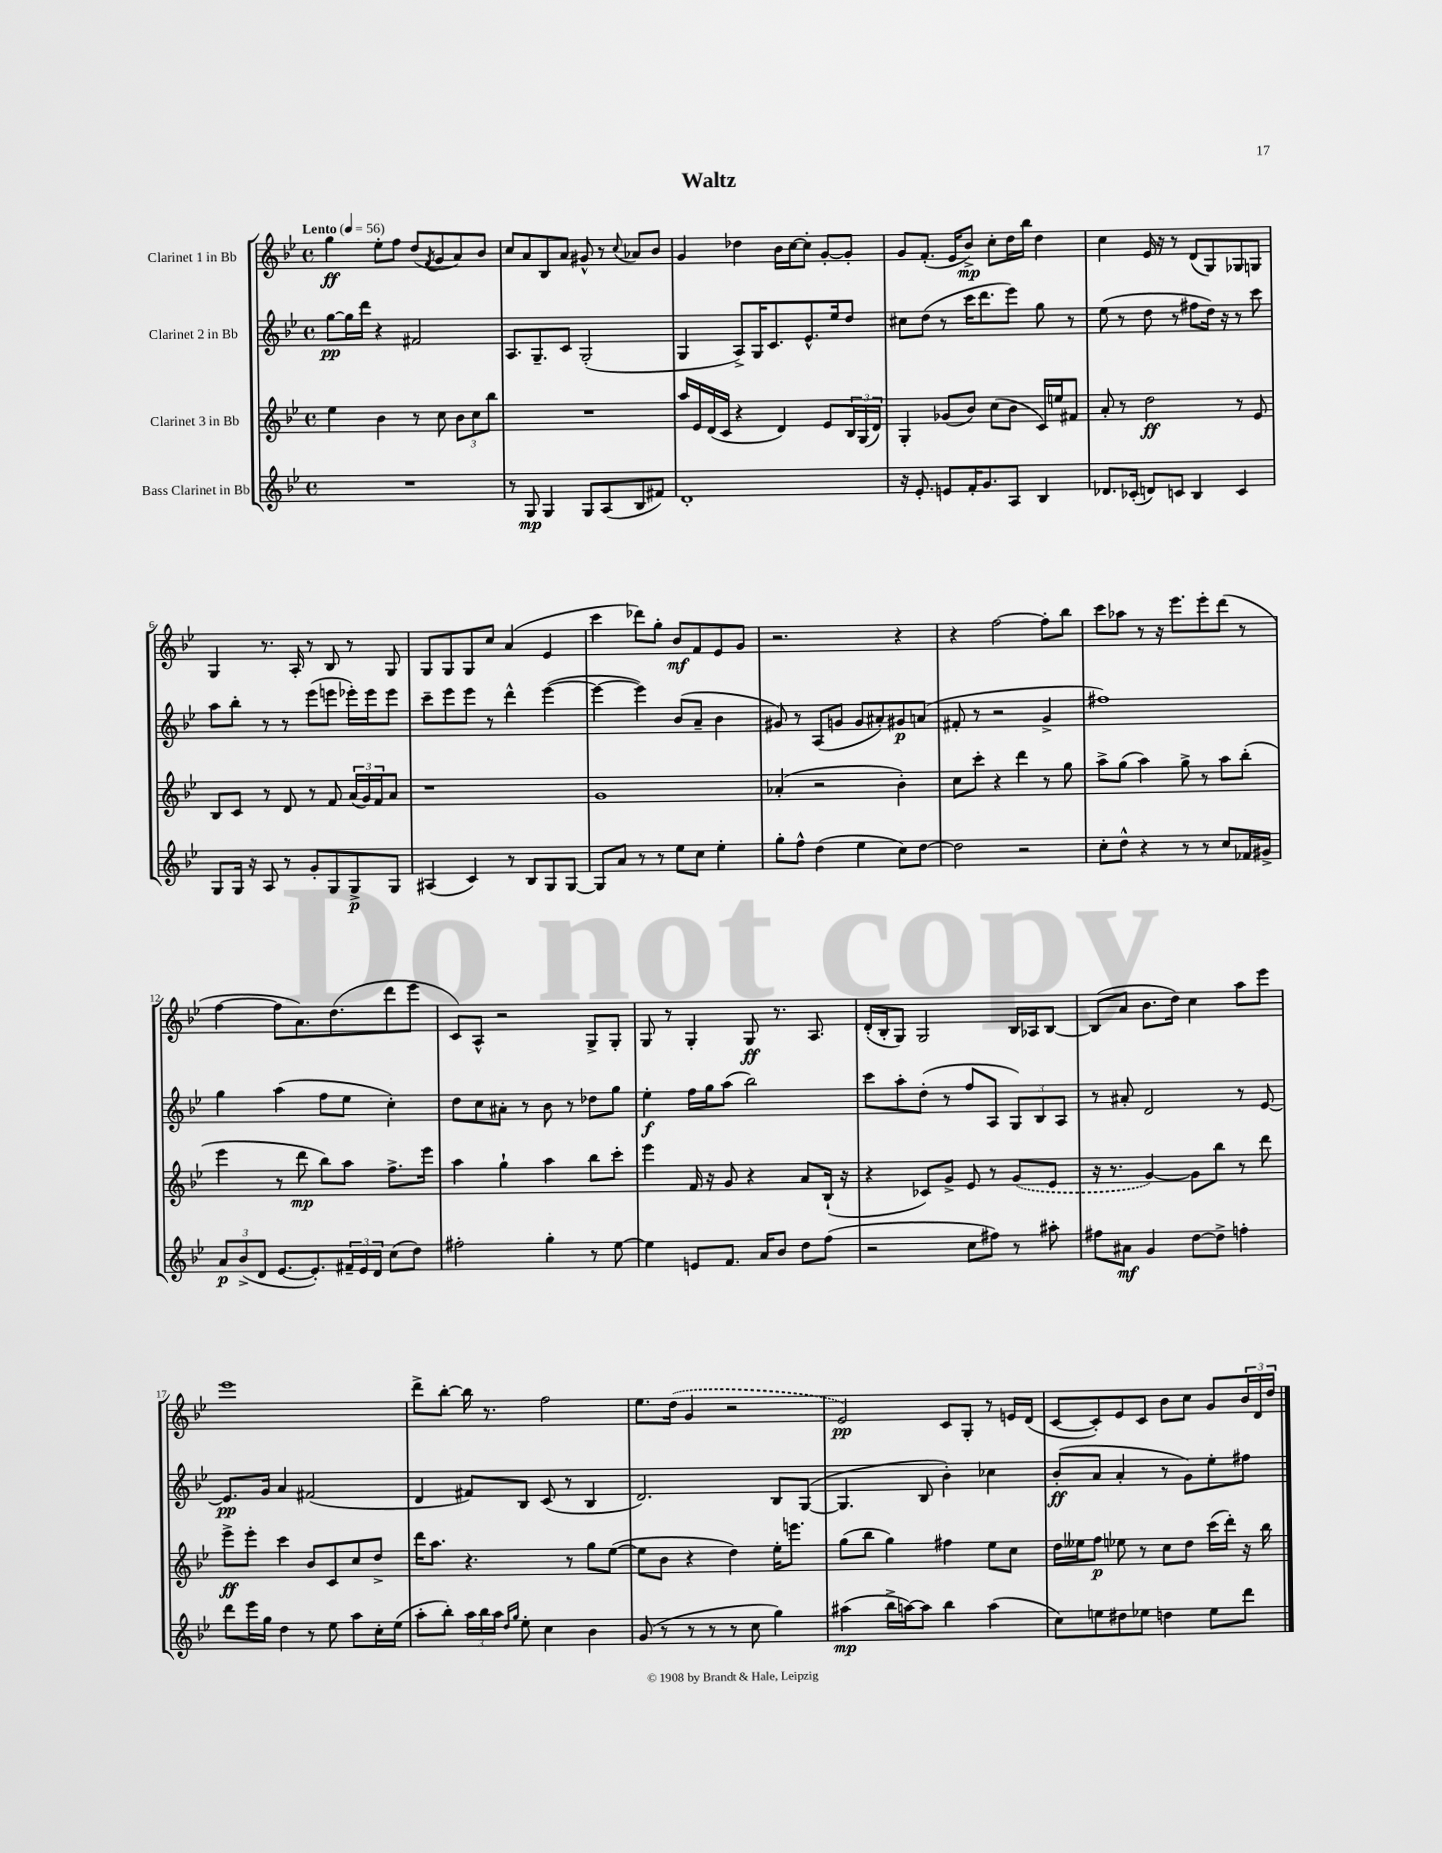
\header { title = "Waltz" }
<<
\new StaffGroup <<
\new Staff = "s0" \with { instrumentName = "Clarinet 1 in Bb" } {
    \clef treble \key bes \major \defaultTimeSignature \time 4/4 \tempo "Lento" 4 = 56
    g''4\ff ees''8-. f''8 d''8( \acciaccatura { f'8 } g'8 a'8) bes'8 |
    c''8 a'8 bes8 a'8 gis'8-^ r8 \appoggiatura { c''8 } aes'8 bes'8 |
    g'4 des''4 bes'16 c''16~ c''8-. g'8~-. g'8-. |
    g'8 f'8.-.( ees'16 bes'8->\mp) c''8-. d''16 bes''16 d''4 |
    c''4 ees'16 r16 r8 d'8( g8) ges8 g8 |
    g4 r8. a16-. r8 bes8 r8 g8 |
    g8 g8 g8 c''8 a'4( ees'4 |
    c'''4 des'''8) g''8-. bes'8\mf f'8 ees'8 g'8 |
    r2. r4 |
    r4 f''2~ f''8-. bes''8 |
    c'''8 aes''8 r8 r16 ees'''8. ees'''8-. d'''8( r8 |
    f''4~ f''8 a'8.) d''8.( d'''8 ees'''8 |
    c'8) a8-^ r2 g8-> g8-. |
    g8 r8 g4-. g8\ff r8. a8. |
    d'16-.( bes16-. g8) g2 bes16 aes16 bes8~ |
    bes8( a'8 bes'8. d''16) c''4 a''8 ees'''8 |
    ees'''1 |
    d'''8-> bes''8~-. bes''16 r8. f''2 |
    ees''8. \once \slurDashed d''16( g'4 r2 |
    ees'2\pp) c'8 g8-. r8 e'16 d'16( |
    c'8~ c'8-.) ees'8 c'8 bes'8 c''8 g'8 \tuplet 3/2 { bes'16 d'16 d''16 } \bar "|." |
}
\new Staff = "s1" \with { instrumentName = "Clarinet 2 in Bb" } {
    \clef treble \key bes \major \defaultTimeSignature \time 4/4
    g''8~\pp g''16 d'''16 r4 fis'2 |
    a8. g8.-- c'8 g2-.( |
    g4 a8->) g16 c'8. ees'8.-^ ees''16 d''8 |
    cis''8 d''8( r8 c'''16 d'''8. ees'''8) g''8 r8 |
    ees''8( r8 d''8 r8 fis''8 d''16) r16 r8 c'''8 |
    a''8 bes''8-. r8 r8 ees'''8( e'''8 ees'''16-.) ees'''16 ees'''8 |
    c'''8-- ees'''8 ees'''8 r8 d'''4-^ ees'''4~( |
    ees'''4~ ees'''4) bes'8( a'8-- bes'4 |
    gis'8) r8 a8( g'8 g'8 ais'8-.) gis'8\p a'8( |
    fis'8-. r8 r2 g'4-> |
    fis''1) |
    g''4 a''4( f''8 ees''8 c''4-.) |
    d''8 c''8 ais'8-. r8 bes'8 r8 des''8 g''8 |
    ees''4-.\f f''16 g''16 a''8( bes''2) |
    c'''8 a''8-. d''8-.( r8 f''8 a8 \tuplet 3/2 { g8) bes8 a8 } |
    r8 ais'8-. d'2 r8 ees'8~ |
    ees'8.\pp g'16 a'4 fis'2( |
    d'4 fis'8) bes8 c'8( r8 bes4 |
    d'2.) bes8 g8~( |
    g4. bes8 bes'4-.) ces''4 |
    bes'8-.\ff( a'8 a'4-. r8 g'8) ees''8-. fis''8 \bar "|." |
}
\new Staff = "s2" \with { instrumentName = "Clarinet 3 in Bb" } {
    \clef treble \key bes \major \defaultTimeSignature \time 4/4
    ees''4 bes'4 r8 c''8 \tuplet 3/2 { bes'8 c''8 bes''8 } |
    R1 |
    a''16 ees'16 d'16( c'16 r4 d'4) ees'8 \tuplet 3/2 { bes16 g16( d'16) } |
    g4-. ges'8( bes'8) c''8( bes'8 c'16) e''16 fis'8 |
    a'8-. r8 d''2\ff r8 ees'8 |
    bes8 c'8 r8 d'8 r8 f'8 \tuplet 3/2 { a'16( g'16) f'16 } a'8 |
    r1 |
    g'1 |
    aes'4-.( r2 bes'4-.) |
    c''8 c'''8-. r4 d'''4 r8 g''8 |
    a''8-> g''8( a''4) g''8-> r8 a''8 bes''8-.( |
    ees'''4 r8 d'''8\mp bes''8) a''8 f''8.-> ees'''16 |
    a''4 g''4-! a''4 bes''8 c'''8-. |
    ees'''4 f'16 r16 g'8 r4 a'8 bes16-!( r16 |
    r4 ces'8) g'8-> ees'8 r8 \once \slurDashed g'8( ees'8 |
    r16 r8. g'4~) g'8 bes''8 r8 d'''8 |
    ees'''8->\ff ees'''8-. c'''4 bes'8 c'8 c''8 d''8-> |
    d'''16 a''8. r4. r8 g''8 ees''8~( |
    ees''8 bes'8 r4 d''4) ees''16-. e'''8. |
    g''8( bes''8 g''4) fis''4 ees''8 c''8 |
    d''16 eeses''16 f''8\p ees''8 r8 c''8 d''8 c'''16( d'''16-.) r16 bes''16 \bar "|." |
}
\new Staff = "s3" \with { instrumentName = "Bass Clarinet in Bb" } {
    \clef treble \key bes \major \defaultTimeSignature \time 4/4
    R1 |
    r8 g8\mp g4 g8 a8( bes8 fis'8) |
    d'1-. |
    r16 ees'8.-. e'8 f'16-. g'8. a8 bes4 |
    des'8. ces'16-.( d'8) c'8 bes4 c'4 |
    g8 g16 r16 a8 r8 g'8-. g8 g8->\p g8 |
    ais4( c'4) r8 bes8 g8 g8~ |
    g8 a'8 r8 r8 ees''8 c''8 ees''4-. |
    g''8-. f''8-^ d''4( ees''4 c''8) d''8~ |
    d''2 r2 |
    c''8-. d''8-^ r4 r8 r8 c''8 fes'16 gis'16-> |
    \tuplet 3/2 { a'8\p bes'8->( d'8 } ees'8.~ ees'8.-.) \tuplet 3/2 { fis'16-- ees'16 d'16 } c''8( d''8) |
    fis''2-. g''4-. r8 ees''8~ |
    ees''4 e'8 f'8. a'16 bes'8 d''8 f''8( |
    r2 c''8 fis''8) r8 ais''8-. |
    fis''8 ais'8\mf g'4 d''8~ d''8-> f''4-. |
    d'''8 ees'''16 g''16 d''4 r8 ees''8 a''8 c''16-. ees''16( |
    a''8-. bes''8-.) \tuplet 3/2 { a''16 bes''16 a''16 } \grace { d''16 g''16 } ees''8-. c''4 bes'4 |
    g'8( r8 r8 r8 r8 c''8 g''4) |
    ais''4\mp( bes''16-> a''16~) a''8 bes''4 a''4( |
    c''8) e''8 dis''8 ees''8 d''4 ees''8 d'''8 \bar "|." |
}
>>
>>
